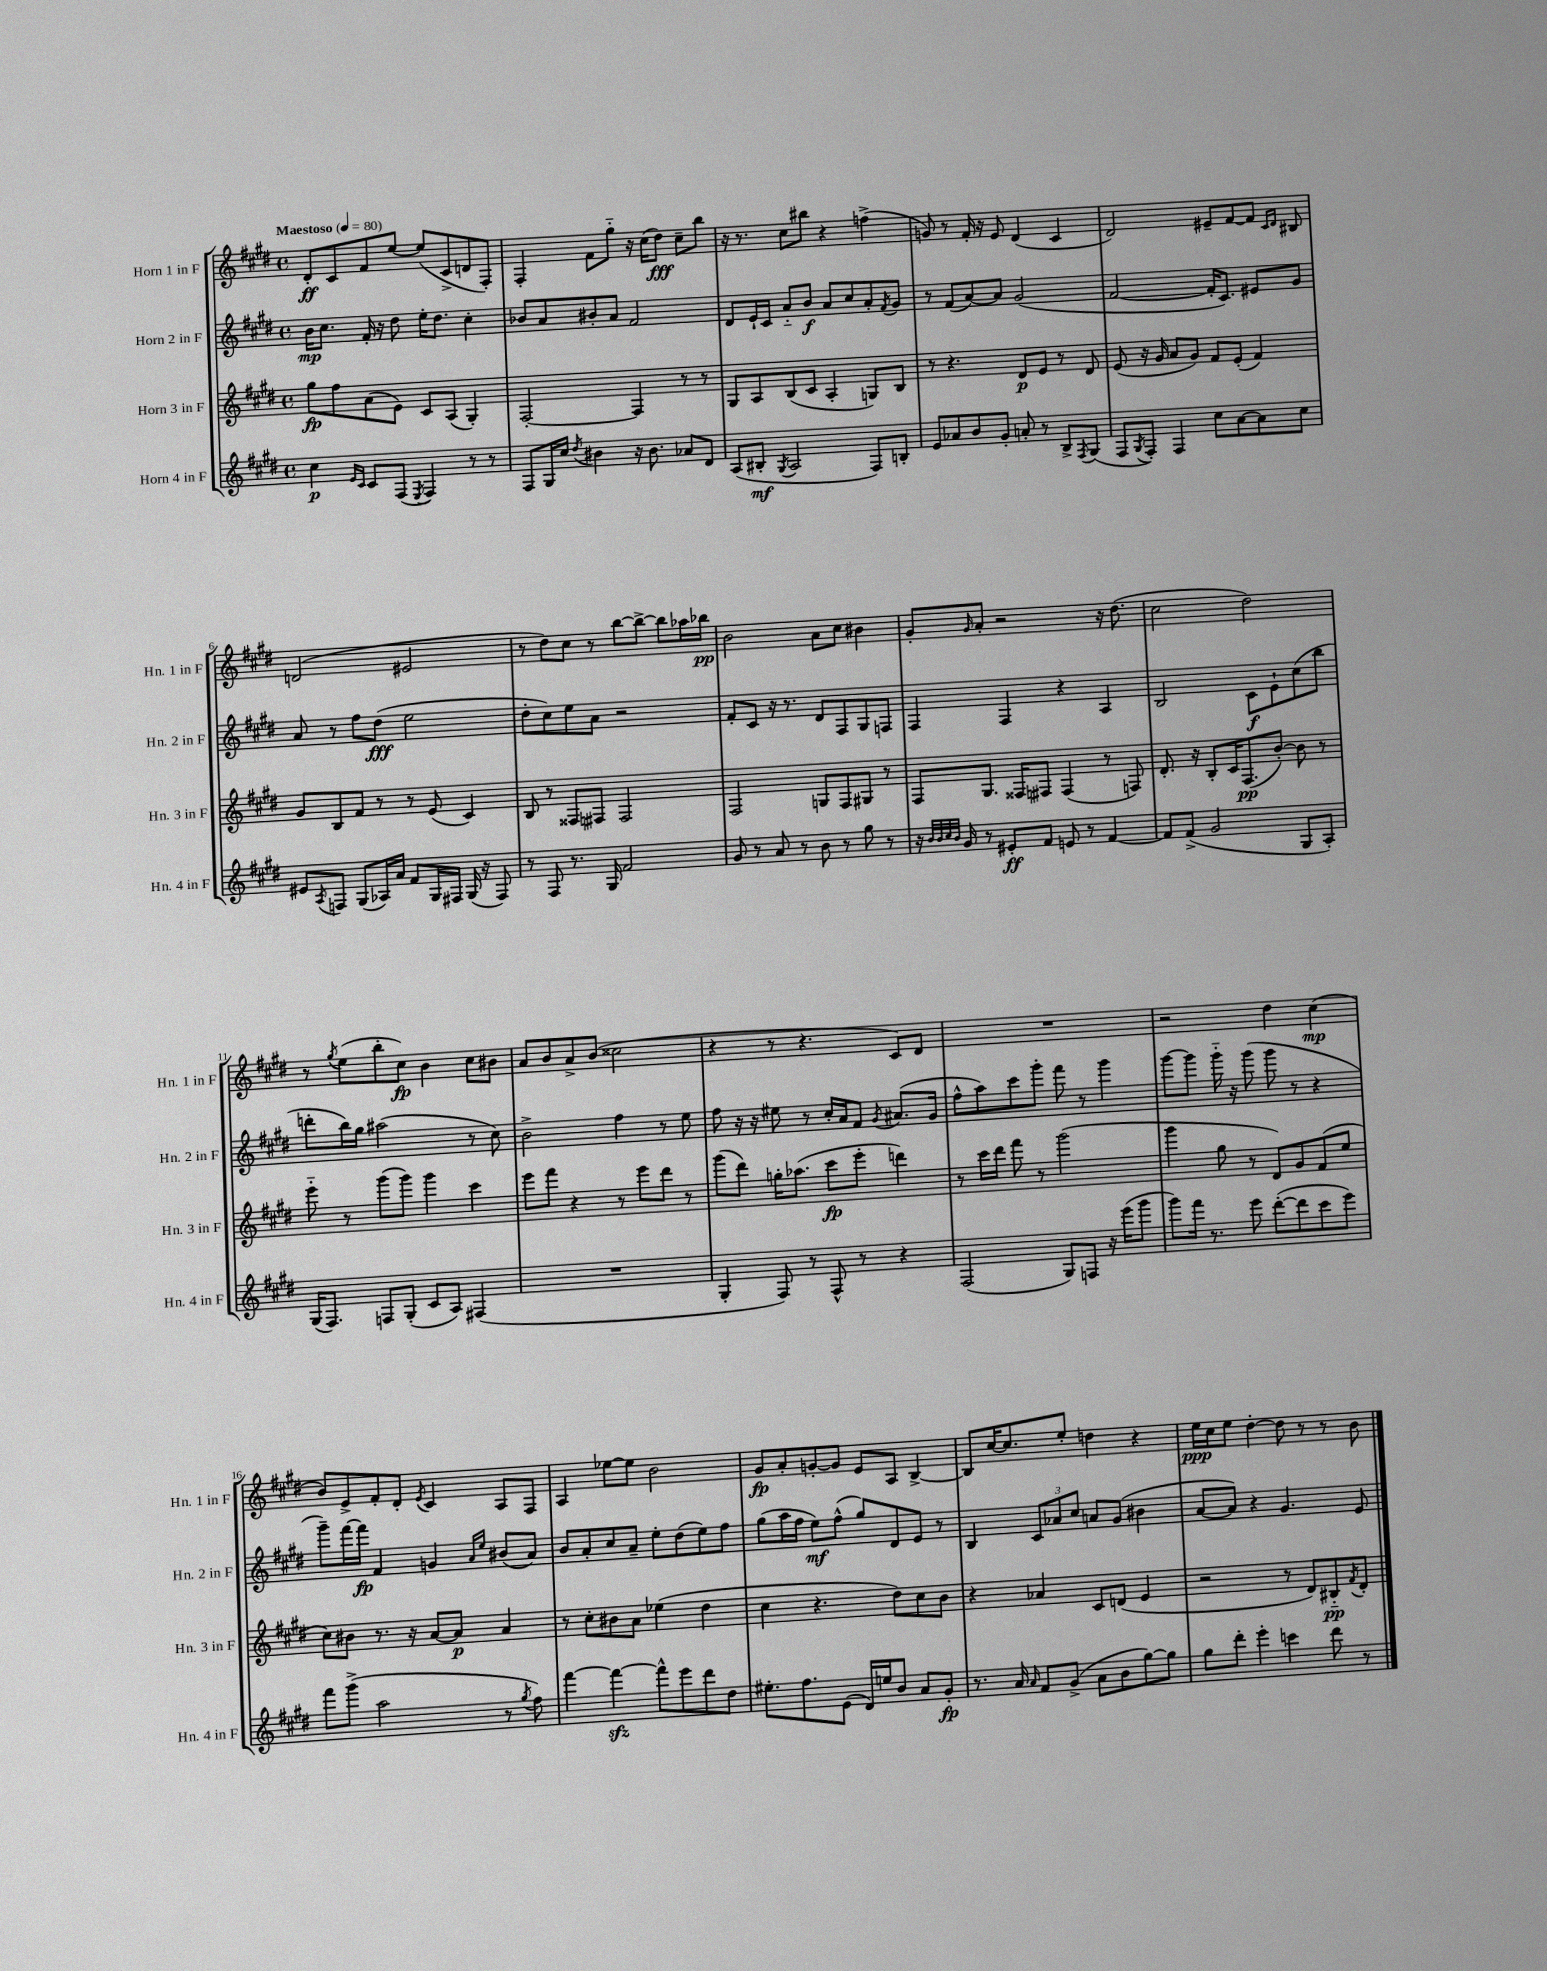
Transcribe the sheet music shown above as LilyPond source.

<<
\new StaffGroup <<
\new Staff = "s0" \with { instrumentName = "Horn 1 in F" shortInstrumentName = "Hn. 1 in F" } {
    \clef treble \key e \major \defaultTimeSignature \time 4/4 \tempo "Maestoso" 4 = 80
    dis'8-.\ff cis'8 fis'8 e''8~ e''8( cis'8-> d'8 fis8-.) |
    fis4-. fis'8 gis''8-_ r16 cis''16( dis''8\fff) cis''8-- b''8 |
    r16 r8. cis''8 bis''8 r4 f''4->( |
    g'8) r8 fis'16-. r16 e'8 dis'4( cis'4 |
    dis'2) eis'8-- fis'8~ fis'8 \grace { cis'16 dis'16 } bis8 |
    d'2( eis'2 |
    r8 dis''8) cis''8 r8 b''8~ b''8~-> b''8 aes''16 bes''16\pp |
    b'2 a'8 cis''8 bis'4 |
    gis'8-. \grace { gis'16 } a'8-. r2 r16 dis''8.( |
    cis''2 dis''2) |
    r8 \acciaccatura { gis''8 } e''8( b''8-. cis''8\fp) b'4 cis''8 bis'8 |
    a'8 b'8 a'8-> b'8( cisis''2 |
    r4 r8 r4. cis'8) dis'8 |
    R1 |
    r2 dis''4 cis''4\mp( |
    b'8) e'8-> fis'8-. dis'8-. \acciaccatura { e'8 } cis'4 a8 fis8 |
    a4 ees''8~ ees''8 b'2 |
    gis'8\fp a'8-. g'8~-. g'8 e'8 a8 b4~-> |
    b8 cis''16~ cis''8. e''8-. d''4 r4 |
    e''16\ppp cis''16 e''8 dis''4~-. dis''8 r8 r8 b'8 \bar "|." |
}
\new Staff = "s1" \with { instrumentName = "Horn 2 in F" shortInstrumentName = "Hn. 2 in F" } {
    \clef treble \key e \major \defaultTimeSignature \time 4/4
    b'16\mp cis''8. fis'16-. r16 dis''8 e''16-. dis''8. cis''4-. |
    bes'8 a'8 bis'8-. a'8 fis'2 |
    dis'8 e'16-! cis'16 a'8-_ b'8\f a'8 cis''8 a'8-. \acciaccatura { fis'8 } gis'8 |
    r8 fis'8( a'8~) a'8 gis'2( |
    fis'2~ fis'16-. cis'8.) eis'8 gis'8 |
    a'8 r8 fis''8 dis''8\fff( e''2 |
    dis''8-. cis''8) e''8 a'8 r2 |
    fis'8-. cis'8 r16 r8. dis'8 fis8 gis8 f8 |
    fis4 fis4 r4 a4 |
    b2 cis'8\f e'8-! cis''8( b''8 |
    d'''8-. b''16) gis''16 ais''2( r8 cis''8) |
    b'2-> fis''4 r8 e''8 |
    fis''8 r16 r16 eis''8 r8 cis''16-. a'16 fis'8 \acciaccatura { gis'8 } ais'8.( gis'16 |
    fis''8-^ a''8) cis'''8 gis'''8-. fis'''8 r8 gis'''4 |
    gis'''8~ gis'''8 gis'''16-_ r16 gis'''8( gis'''8 r8 r4 |
    gis'''8--) fis'''16~ fis'''16\fp fis'4 g'4 \grace { a'16 e''16 } bis'8( a'8) |
    b'8 a'8-. cis''8 a'8-- e''8-. dis''8( e''8) fis''8 |
    gis''8( a''16 fis''16 e''8\mf) fis''8-^( gis''8) dis'8 e'8 r8 |
    b4 \tuplet 3/2 { cis'8 aes'8 cis''8 } a'8 gis'8( bis'4 |
    a'8~ a'8) r4 gis'4. e'8 \bar "|." |
}
\new Staff = "s2" \with { instrumentName = "Horn 3 in F" shortInstrumentName = "Hn. 3 in F" } {
    \clef treble \key e \major \defaultTimeSignature \time 4/4
    gis''8\fp fis''8 a'8( e'8) cis'8 a8( gis4-.) |
    fis2~-. fis4 r8 r8 |
    gis8 a8 b8( cis'8 a4-. g8) b8 |
    r8 r4. dis'8\p e'8 r8 dis'8 |
    e'8( r16 gis'16 a'8 gis'8) fis'8 e'8-.( fis'4) |
    gis'8 b8 fis'8 r8 r8 e'8( cis'4) |
    b8 r8 fisis8 fis8 fis2 |
    fis2 g8 fis8 gis8 r8 |
    fis8 gis8. fisis16 fis8 fis4( r8 f8) |
    dis'8.-. r16 b8-. cis'16 fis8.\pp( b'8~-.) b'8 r8 |
    e'''8-_ r8 gis'''8( gis'''8) gis'''4 cis'''4 |
    e'''8 fis'''8 r4 r8 e'''8 dis'''8 r8 |
    gis'''8( dis'''8) g''16-. aes''8.( cis'''8\fp e'''8-. d'''4) |
    r8 cis'''16 dis'''16 fis'''8 r8 gis'''2( |
    gis'''4 gis''8 r8 dis'8) gis'8 fis'8( e''8 |
    cis''8) bis'8 r8. r16 a'8~ a'8\p a'4 |
    r8 cis''8-. bis'8 a'8 ees''4( dis''4 |
    cis''4 r4. dis''8) cis''8 b'8 |
    r4 aes'4 cis'8 d'8( e'4 |
    r2 r8 dis'8) bis8-_\pp \acciaccatura { fis'8 } dis'8-. \bar "|." |
}
\new Staff = "s3" \with { instrumentName = "Horn 4 in F" shortInstrumentName = "Hn. 4 in F" } {
    \clef treble \key e \major \defaultTimeSignature \time 4/4
    cis''4\p \grace { e'16 cis'16 } cis'8 fis8( \acciaccatura { e8 } fis4) r8 r8 |
    fis8 gis16 cis''16 \acciaccatura { dis''8 } bis'4 r16 bis'8. aes'8 dis'8 |
    a8( bis8-.\mf \acciaccatura { gis8 } a2 fis8) b8-. |
    e'8 aes'8 b'8 gis'8-. a'8-. r8 b8-> \acciaccatura { fis8 } gis8( |
    fis8 \acciaccatura { gis8 } fis8-.) fis4 cis''8 a'8~ a'8 cis''8 |
    eis'8 \acciaccatura { a8 } f8 gis8( aes16) a'16 fis'8 gis16 fis16 gis16( r16 fis8) |
    r8 fis8 r8. gis16 fis'2 |
    gis'8 r8 a'8 r8 b'8 r8 gis''8 r8 |
    r16 \grace { b'32 b'32 cis''32 b'32 } gis'16 r8 eis'8-.\ff fis'8 e'8 r8 fis'4~ |
    fis'8 fis'8->( gis'2 gis8 a8-.) |
    gis16( fis8.) f8 gis8-.( cis'8 a8) fis4( |
    R1 |
    gis4-. fis8) r8 fis8-^ r8 r4 |
    fis2( gis8) f8 r16 e'''16( gis'''8 |
    gis'''8) fis'''16 r8. e'''8 dis'''8~-.( dis'''8 cis'''8 e'''8) |
    fis'''8 gis'''8->( a''2 r8 \acciaccatura { gis''8 } fis''8) |
    fis'''4~ fis'''4~\sfz fis'''8-^ e'''8 dis'''8 dis''8 |
    eis''8.-. fis''8. e'8( dis'16) e''16 b'8 a'8 gis'8-.\fp |
    r8. a'16 \grace { a'16 } fis'8 gis'8->( a'8 b'8 gis''8~) gis''8 |
    gis''8 dis'''8-. e'''4-. c'''4 dis'''8 r8 \bar "|." |
}
>>
>>
